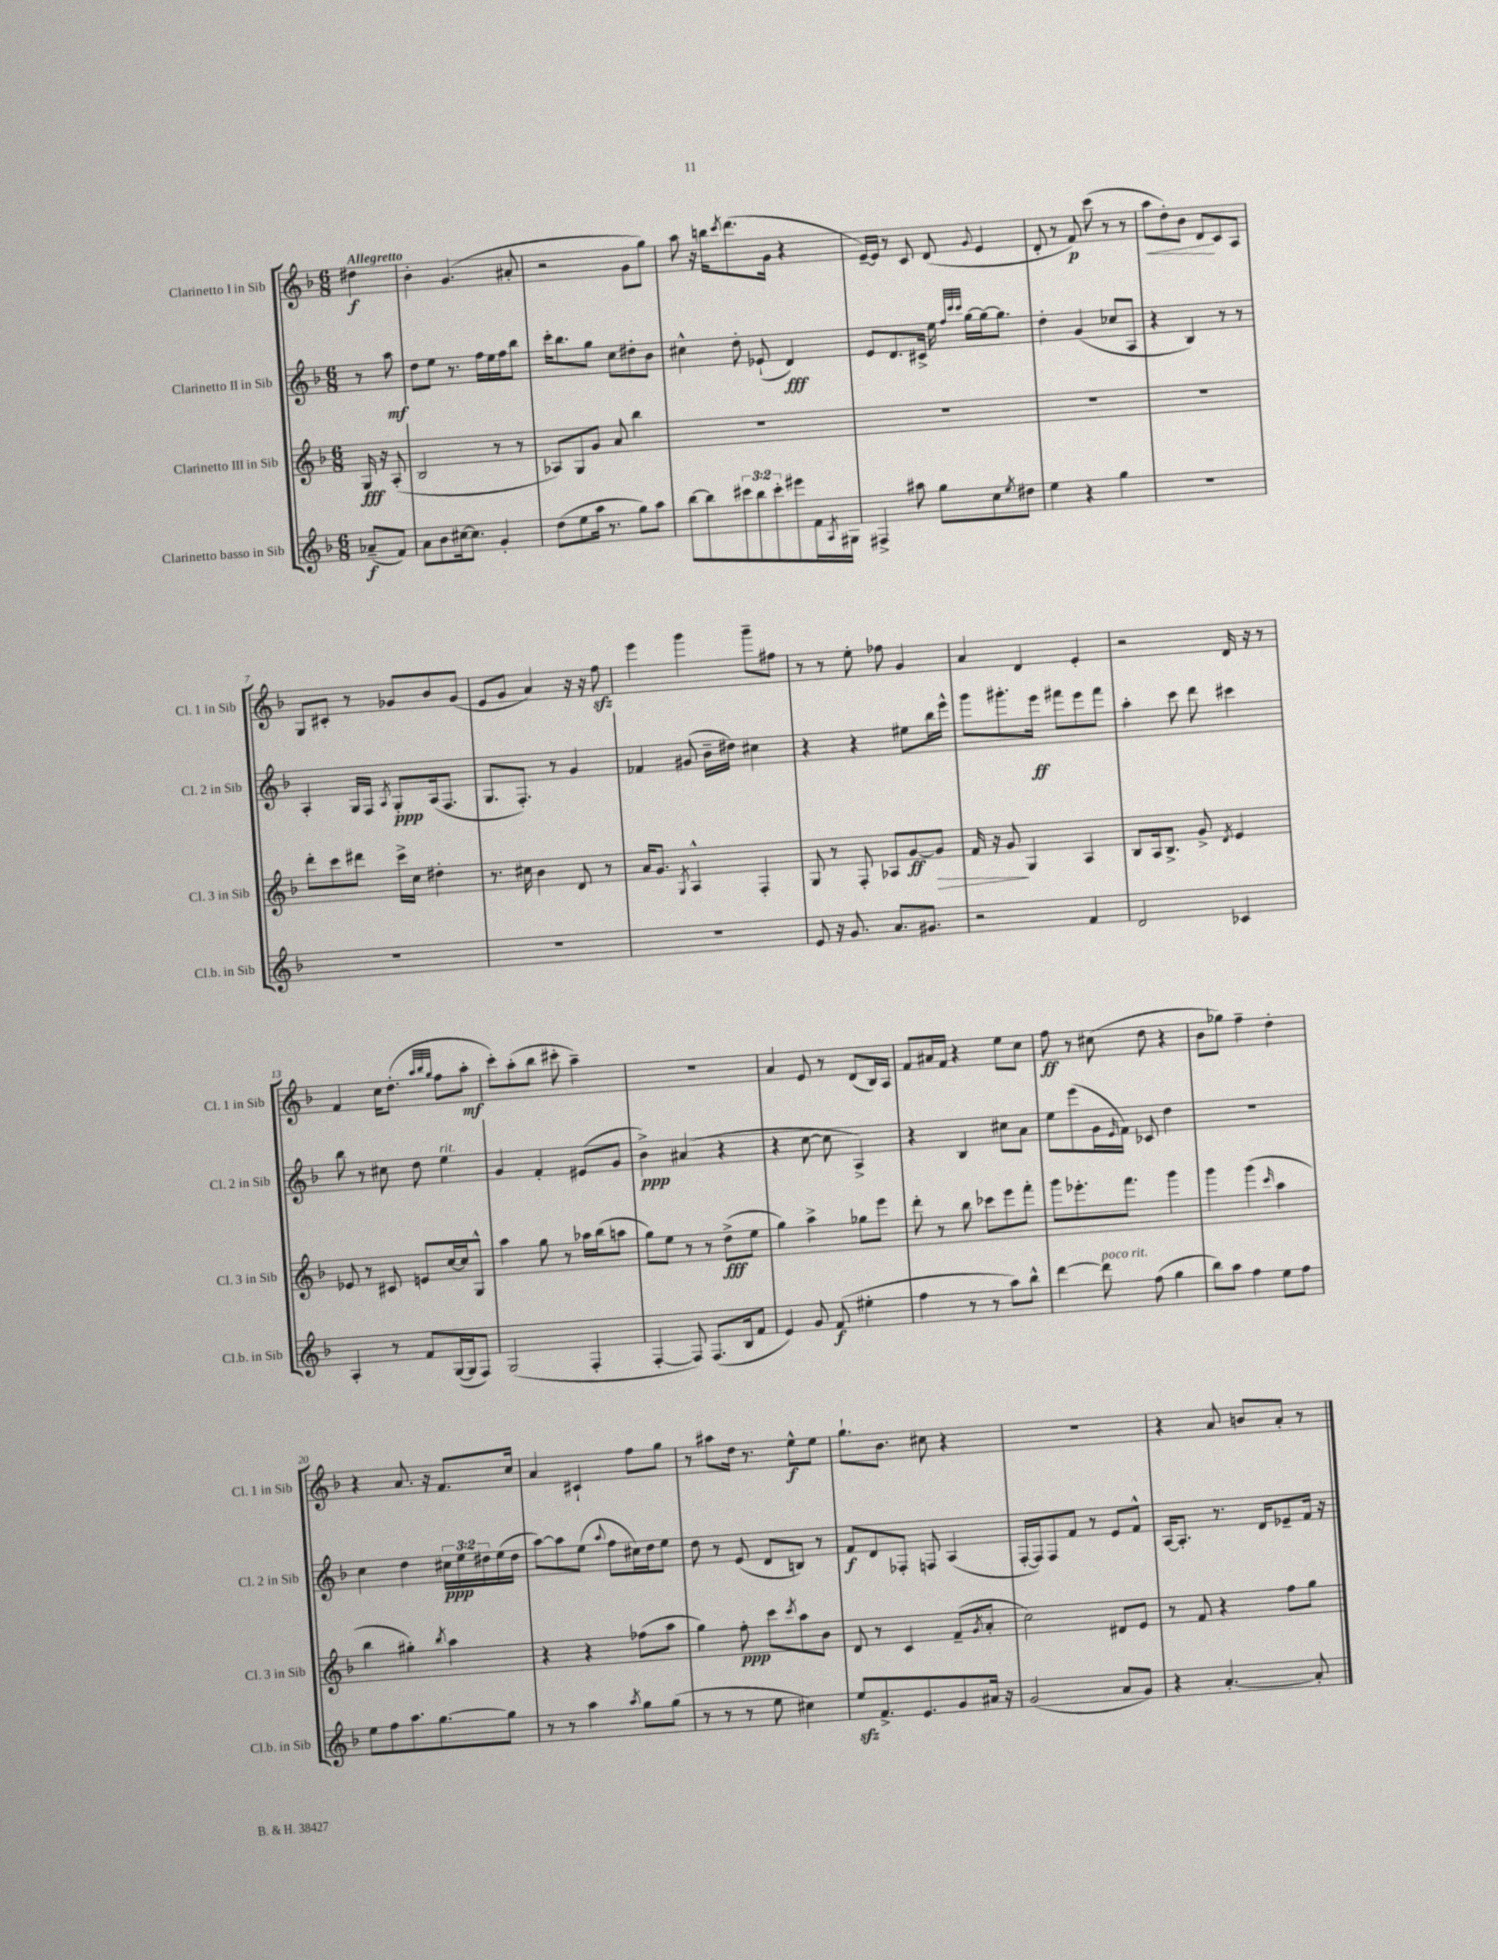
<<
\new StaffGroup <<
\new Staff = "s0" \with { instrumentName = "Clarinetto I in Sib" shortInstrumentName = "Cl. 1 in Sib" } {
    \clef treble \key f \major \numericTimeSignature \time 6/8 \partial 4 \tempo "Allegretto"
    dis''4\f |
    bes'4-. g'4.( ais'8-. |
    r2 g'8 g''8) |
    a''8 r16 b''16 \acciaccatura { c'''8 } d'''8.( g'16 r4 |
    e'16~--) e'16 r8 c'8 d'8( \appoggiatura { g'8 } e'4 |
    d'8-. r8 f'8\p) c'''8( r8 r8 |
    a''8\< d''8-.) bes'8 d'8\! c'8 a8 |
    g8 cis'8-. r8 ges'8 bes'8 ges'8( |
    e'8 g'8 a'4) r16 r16 f''8\sfz |
    e'''4 g'''4 g'''8-- fis''8 |
    r8 r8 e''8-. fes''8 g'4 |
    a'4 d'4 e'4-. |
    r2 d'16 r16 r8 |
    f'4 c''16 d''8.-.( \grace { a''32 bes''32 g''32 } f''8 a''8-.\mf |
    c'''8-.) a''8-.( bes''8 cis'''8-. a''4--) |
    R2. |
    a'4 e'8 r8 d'8( bes16) a16 |
    f'8 ais'16 f'16 r4 e''8 c''8 |
    f''8\ff r8 cis''8( d''8 r4 |
    bes'8 ges''8) f''4-- d''4-. |
    r4 a'8. r16 f'8. c''16 |
    a'4 cis'4-! f''8 g''8 |
    r8 ais''8 d''16 r8. e''8-^\f e''8 |
    g''8.-! bes'8. cis''8 r4 |
    R2. |
    r4 a'8 b'8 a'8-. r8 \bar "|." |
}
\new Staff = "s1" \with { instrumentName = "Clarinetto II in Sib" shortInstrumentName = "Cl. 2 in Sib" } {
    \clef treble \key f \major \numericTimeSignature \time 6/8 \override Staff.TupletNumber.text = #tuplet-number::calc-fraction-text \partial 4
    r8 a''8\mf |
    d''8 e''8 r8. f''16 e''16 f''16 bes''8 |
    c'''16-. bes''8. g''8 c''8 dis''8-. bes'8 |
    cis''4-^ d''8-. ees'8-!( d'4\fff) |
    e'8 d'8. cis'16-> e''16 \grace { f''32 c'''32 c'''32 } g''16~ g''16~ g''8. |
    d''4-. g'4( ces''8 a8 |
    r4 bes4) r8 r8 |
    a4-. g16 f16 \acciaccatura { a8 } g8-.\ppp a16( f8. |
    g8. f8.-.) r8 g'4 |
    fes'4 gis'8( bes'16-- dis''16) cis''4 |
    r4 r4 eis''8 bes''16 e'''16-^ |
    g'''8 gis'''8.-. e'''16\ff fis'''8 e'''8 fis'''8 |
    a''4-. c'''8 d'''8 cis'''4 |
    bes''8 r8 cis''8 d''8 e''4^\markup { \italic "rit." } |
    g'4 f'4-. eis'8( g'8 |
    bes'4->\ppp) ais'4( r4 |
    r4 c''8~ c''8 a4->) |
    r4 bes4 cis''8 a'8 |
    e''8 e'''8( g'16 \grace { e'16 } f'16) ces'8 d''4 |
    r2. |
    c''4 d''4 \tuplet 3/2 { cis''16\ppp e''16 dis''16 } e''16( dis''16 |
    a''8~) a''8 e''8( \appoggiatura { a''8 } f''8 cis''16) d''16 e''8 |
    d''8 r8 e'8( d'8 b8) r8 |
    f'8\f d'8 fes8-. f8 a4( |
    f16~-. f16) f8 f'8 r8 e'8 f'8-^ |
    a16~ a8.-. r8. d'16 ees'8-- f'16 r16 \bar "|." |
}
\new Staff = "s2" \with { instrumentName = "Clarinetto III in Sib" shortInstrumentName = "Cl. 3 in Sib" } {
    \clef treble \key f \major \numericTimeSignature \time 6/8 \partial 4
    g16\fff r16 a8-.( |
    bes2 r8 r8 |
    aes8) g8 g'8 a'8 bes''4 |
    R2. |
    R2. |
    R2. |
    R2. |
    d'''8-. c'''8 dis'''8 c'''16-> c''16 dis''4-. |
    r8. cis''16 bes'4 d'8 r8 |
    a'16 g'8. \acciaccatura { g8 } a4-^ f4-. |
    g8 r8 f8-. aes8 g'8~\ff g'8\> |
    f'16 r16 g'8\! g4 a4 |
    bes8 a16 bes8.-> g'8-> \acciaccatura { d'8 } e'4 |
    ees'8 r8 cis'8 e'8 c''16~ c''16 g8-^ |
    a''4 g''8 r8 aes''16 bes''16( a''8 |
    g''8) e''8 r8 r8 d''8->\fff( e''8 |
    g''4) a''4-> ges''8 e'''8 |
    d'''8-. r8 bes''8 ces'''8 e'''8 f'''8-. |
    g'''8 ees'''8.-. f'''8. g'''4 |
    g'''4 g'''4( \grace { c'''16 } a''4 |
    bes''4 gis''4-.) \acciaccatura { bes''8 } a''4 |
    r4 r4 fes''8( a''8 |
    g''4) f''8-.\ppp c'''8 \acciaccatura { c'''8 } a''8 bes'8 |
    d'8 r8 c'4 f'8--( \acciaccatura { g'8 } a'8-. |
    c''2) dis'8 e'8 |
    r8 f'8 r4 f''8 g''8 \bar "|." |
}
\new Staff = "s3" \with { instrumentName = "Clarinetto basso in Sib" shortInstrumentName = "Cl.b. in Sib" } {
    \clef treble \key f \major \numericTimeSignature \time 6/8 \override Staff.TupletNumber.text = #tuplet-number::calc-fraction-text \partial 4
    aes'8--\f( f'8) |
    a'8 bes'8 cis''16~ cis''8. g'4-. |
    d''8( e''8 a''16 r8. g''8) a''8 |
    bes''8~ bes''8 \tuplet 3/2 { cis'''8 bes''8 cis'''8-. } eis'''8 f'16 \acciaccatura { a8 } gis16 |
    fis4-> ais''8 g''8 c''8 \acciaccatura { e''8 } dis''8 |
    e''4 r4 g''4 |
    r2. |
    R2. |
    R2. |
    R2. |
    e'8 r16 g'8. a'8. gis'8. |
    r2 f'4 |
    d'2 ces'4 |
    a4-. r8 f'8 g16~( g16 f8) |
    g2( f4-. |
    f4~-. f8) f8.( bes16 f'8 |
    e'4) g'8 f'8\f( eis''4-. |
    f''4 r8 r8 a''8) bes''8-^ |
    d'''4~ d'''8^\markup { \italic "poco rit." } f''8( g''4 |
    bes''8) a''8 f''4 e''8 f''8 |
    e''8 f''8 a''8. g''8.~ g''8 |
    r8 r8 a''4 \acciaccatura { a''8 } g''8 g''8( |
    r8 r8 r8 e''8 cis''4) |
    e''8\sfz f'8.-> e'8. g'8 ais'16 r16 |
    g'2( a'8 g'8) |
    r4 a'4.~-. a'8-. \bar "|." |
}
>>
>>
